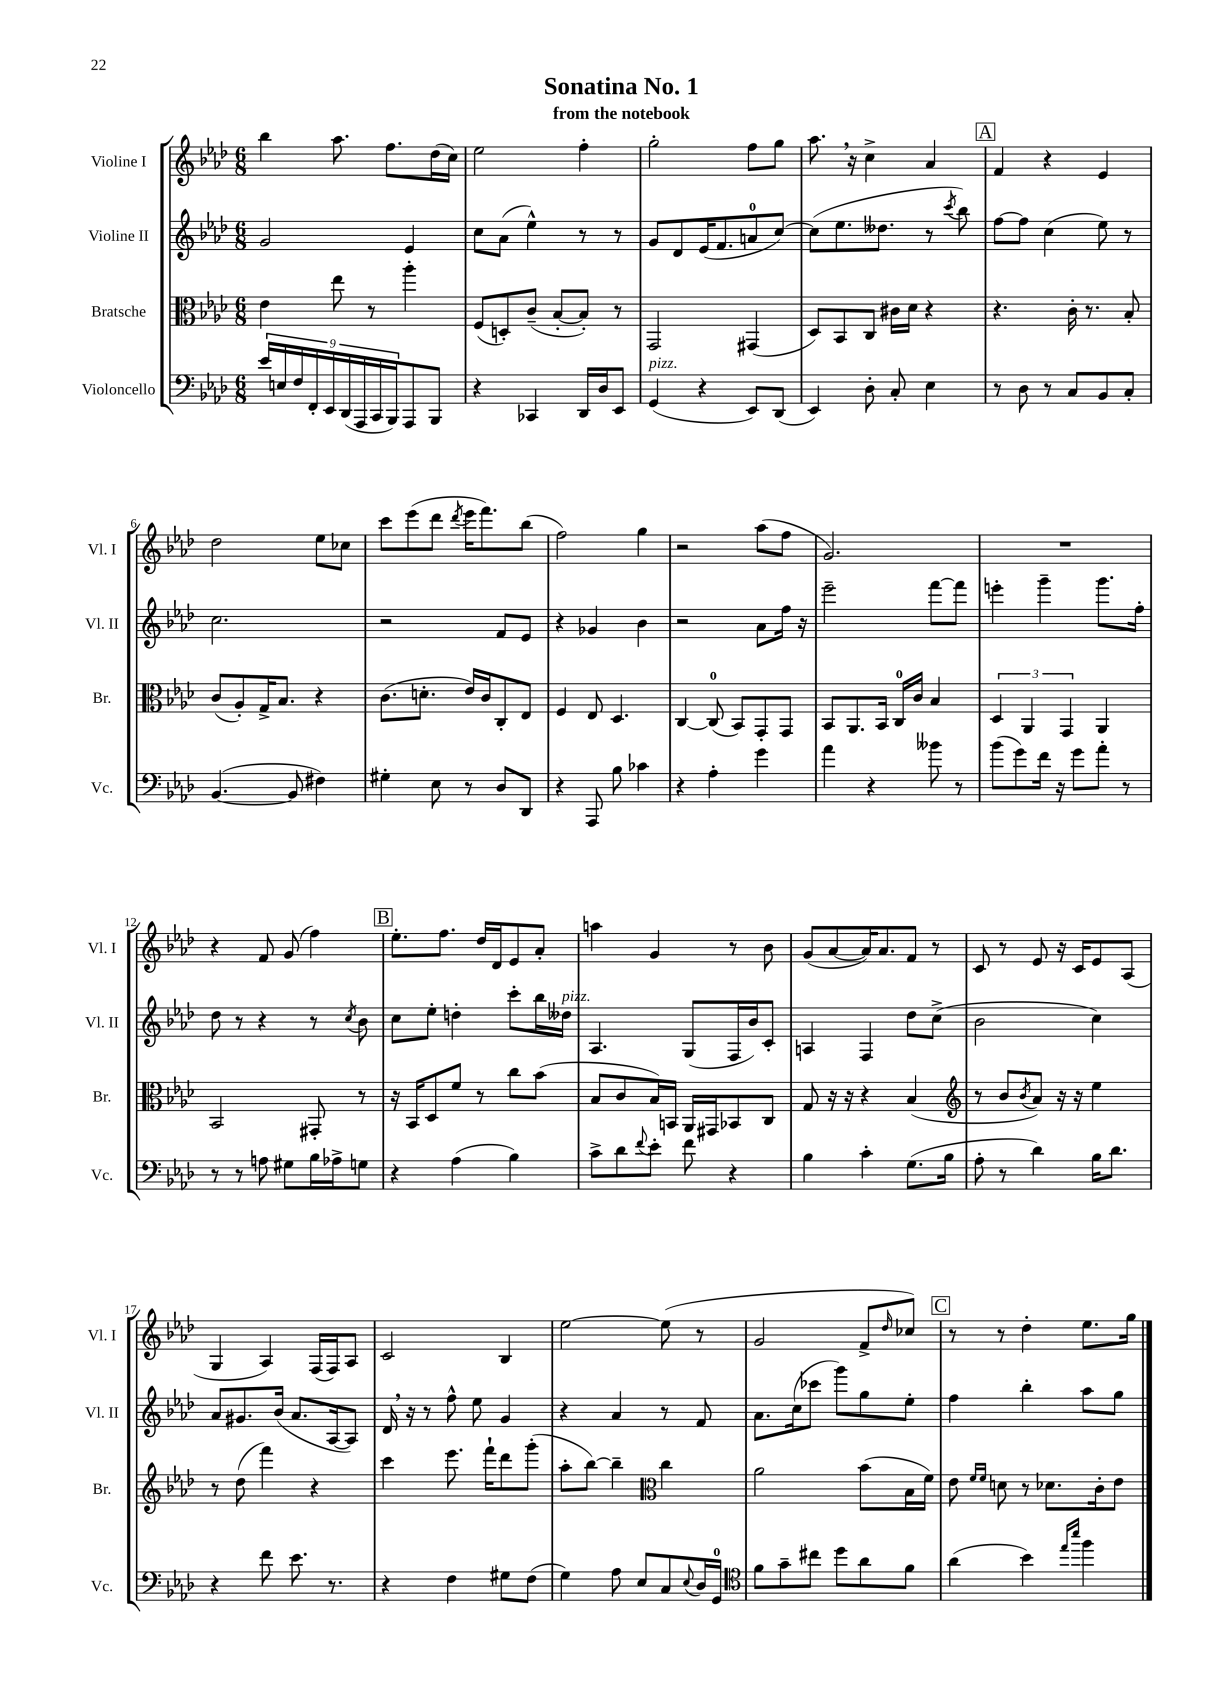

**kern	**kern	**kern	**kern
*staff4	*staff3	*staff2	*staff1
*clefF4	*clefC3	*clefG2	*clefG2
*k[b-e-a-d-]	*k[b-e-a-d-]	*k[b-e-a-d-]	*k[b-e-a-d-]
*M6/8	*M6/8	*M6/8	*M6/8
18e-	4e-	2g	4bb-
18E	.	.	.
18F	.	.	.
18FF'	.	.	.
18EE-	.	.	.
.	8ee-	.	8.aa-
(18DD-	.	.	.
18AAA-	.	.	.
.	8r	.	.
18CC	.	.	.
.	.	.	8.ff
18BBB-)	.	.	.
8AAA-	4aa-'	4e-	.
8BBB-	.	.	(16dd-
.	.	.	16cc)
=	=	=	=
4r	(8F	8cc	2ee-
.	8D')	(8a-	.
4CC-	(8c~	4ee-^^)	.
.	[8B-'	.	.
16DD-	8B-'])	8r	4ff'
16D-	.	.	.
8EE-	8r	8r	.
=	=	=	=
(4GG	2GG	8g	2gg'
.	.	8d-	.
4r	.	(16e-	.
.	.	8.f	.
8EE-)	(4GG#	8a	8ff
(8DD-	.	[8cc)	8gg
=	=	=	=
4EE-)	8D-)	(8cc]	8.aa-
.	8BB-	8.ee-	.
.	.	.	16r
8D-'	8C	.	4cc^
.	.	8.dd--	.
8C'	16c#	.	.
.	16d-	.	.
4E-	4r	8r	4a-
.	.	8qccc	.
.	.	8bb-)	.
=	=	=	=
8r	4.r	[8ff	4f
8D-	.	8ff]	.
8r	.	(4cc	4r
8C	16c'	.	.
.	8.r	.	.
8BB-	.	8ee-)	4e-
8C'	8B-'	8r	.
=	=	=	=
([4.BB-	(8c	2.cc	2dd-
.	8A-')	.	.
.	16G^	.	.
.	8.B-	.	.
8BB-]	.	.	.
4F#)	4r	.	8ee-
.	.	.	8cc-
=	=	=	=
4G#'	(8.c	2r	8ccc
.	.	.	(8eee-
.	8.d'	.	.
8E-	.	.	8ddd-
.	.	.	8qddd-
8r	16e-)	.	16eee-
.	16c	.	8.fff)
8D-	8C'	8f	.
8DD-	8E-	8e-	(8bb-
=	=	=	=
4r	4F	4r	2ff)
8AAA-	8E-	4g-	.
8B-	4.D-	.	.
4c-	.	4b-	4gg
=	=	=	=
4r	[4C	2r	2r
4A-'	(8C]	.	.
.	8BB-)	.	.
4g	8GG'	8a-	(8aa-
.	8GG	16ff	8ff
.	.	16r	.
=	=	=	=
4a-	8BB-	2eee-~	2.g)
.	8.AA-	.	.
4r	.	.	.
.	16BB-	.	.
.	16C	.	.
.	16c	.	.
8b--	4B-	[8fff	.
8r	.	8fff]	.
=	=	=	=
(8b-	6D-	4eee'	2.r
8g)	.	.	.
.	6AA-	.	.
16f	.	4ggg~	.
16r	.	.	.
.	6GG	.	.
8g	.	.	.
8a-'	4AA-	8.ggg	.
8r	.	.	.
.	.	16ff'	.
=	=	=	=
8r	2BB-	8dd-	4r
8r	.	8r	.
8A	.	4r	8f
8G#	.	.	(8g
16B-	8GG#'	8r	4ff)
16A-^	.	.	.
.	.	8qcc	.
8G	8r	8b-	.
=	=	=	=
4r	16r	8cc	8.ee-'
.	16BB-	.	.
.	8D-	8ee-'	.
.	.	.	8.ff
(4A-	8f	4dd'	.
.	8r	.	16dd-
.	.	.	16d-
4B-)	8cc	8ccc'	8e-
.	(8b-	16bb-	8a-'
.	.	16dd--	.
=	=	=	=
8c^	8B-	4.A-	4aa
8d-	8c	.	.
8qqf	.	.	.
8e-'	16B-)	.	4g
.	16BB	.	.
8f	16AA-	(8G	.
.	16GG#	.	.
4r	8BB-	16F	8r
.	.	16b-)	.
.	8C	8c'	8b-
=	=	=	=
4B-	8G	4A	(8g
.	16r	.	[8a-
.	16r	.	.
4c'	4r	4F	16a-])
.	.	.	8.a-
(8.G	(4B-	8dd-	8f
.	.	(8cc^	8r
16B-	.	.	.
=	=	=	=
*	*clefG2	*	*
8A-'	8r	2b-	8c
8r	8b-	.	8r
.	8qb-	.	.
4d-)	8a-)	.	8e-
.	16r	.	16r
.	16r	.	16c
16B-	4ee-	4cc)	8e-
8.d-	.	.	.
.	.	.	(8A-
=	=	=	=
4r	8r	8a-	4G
.	(8dd-	8.g#	.
8f	4fff)	.	4A-)
.	.	(16b-	.
8.e-	.	8.a-	.
.	4r	.	(16F
8.r	.	[16A-	16F)
.	.	8A-])	8A-
=	=	=	=
4r	4ccc	16d-	2c
.	.	16r	.
.	.	8r	.
4F	8.eee-	8ff^^	.
.	.	8ee-	.
.	16fff`	.	.
8G#	8ddd-	4g	4B-
(8F	(8ggg'	.	.
=	=	=	=
4G)	8aa-'	4r	[2ee-
.	[8bb-)	.	.
8A-	4bb-~]	4a-	.
8E-	.	.	.
*	*clefC3	*	*
8C	4cc	8r	(8ee-]
8qqE-	.	.	.
16D-	.	8f	8r
16GG	.	.	.
=	=	=	=
*clefC4	*	*	*
8f	2a-	8.a-	2g
8g~	.	.	.
.	.	(16cc	.
8cc#	.	8ccc-	.
8dd-	.	8ggg)	.
8a-	(8b-	8gg	8f^
.	.	.	16qqdd-
8f	16B-	8ee-'	8cc-)
.	16f)	.	.
=	=	=	=
(4a-	8e-	4ff	8r
.	16qqf	.	.
.	16qqf	.	.
.	8d	.	8r
4b-)	8r	4bb-'	4dd-'
.	8.d-	.	.
16qqee-	.	.	.
16qqbb-	.	.	.
4ff	.	8aa-	8.ee-
.	16c'	.	.
.	8e-	8gg	.
.	.	.	16gg
==	==	==	==
*-	*-	*-	*-
